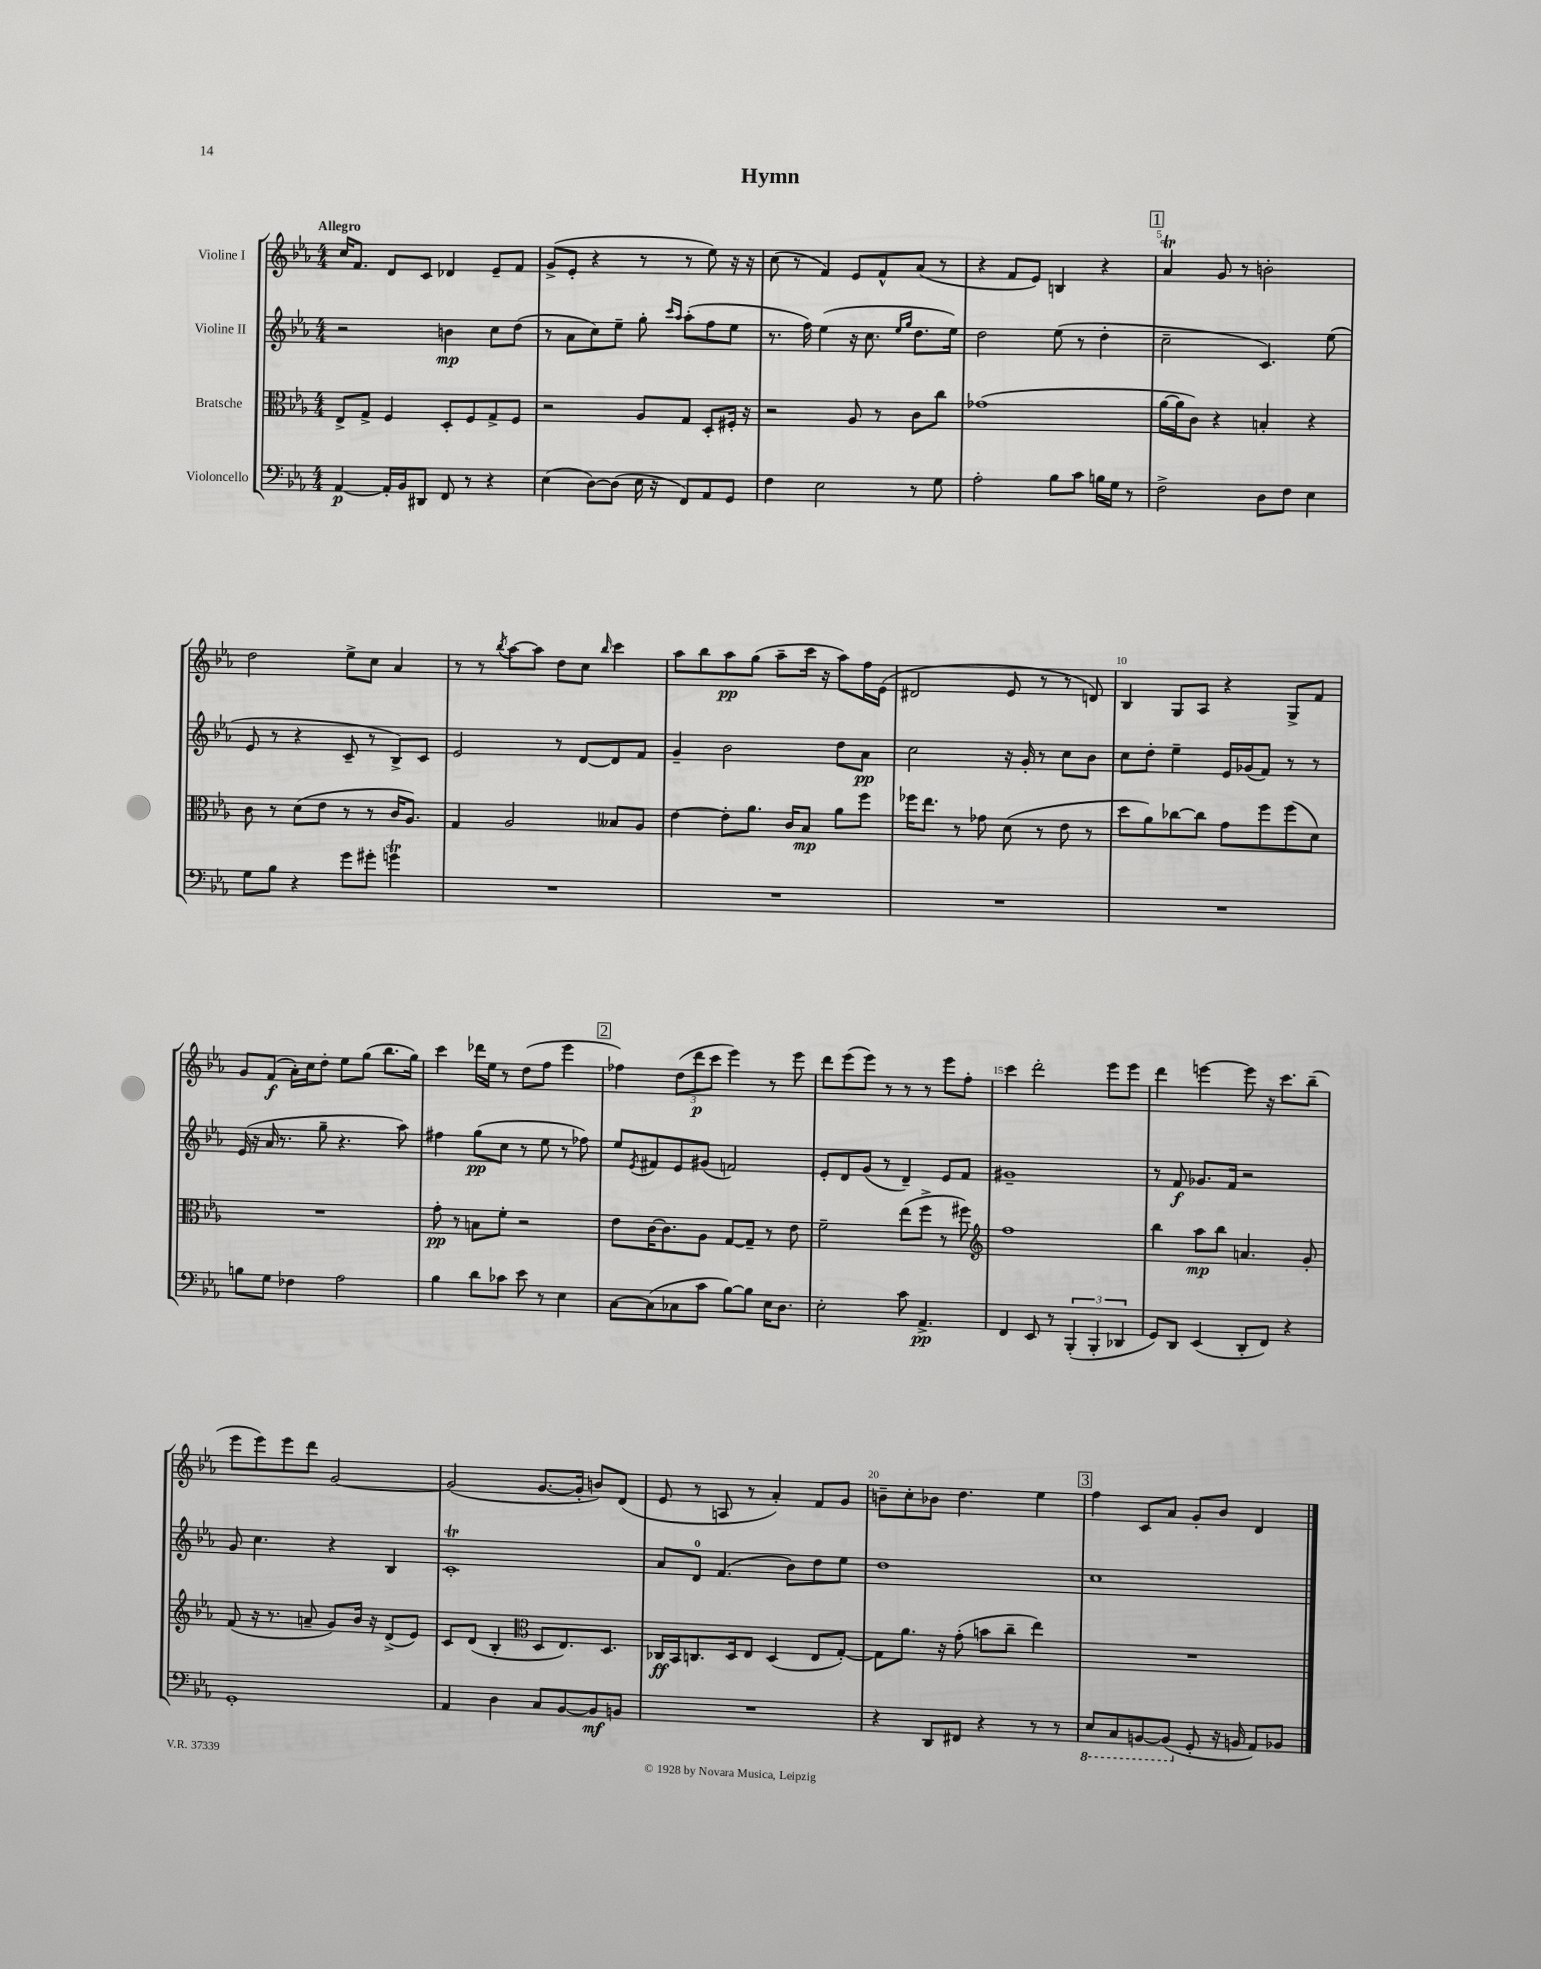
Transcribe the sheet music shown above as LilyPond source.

\header { title = "Hymn" }
<<
\new StaffGroup <<
\new Staff = "s0" \with { instrumentName = "Violine I" } {
    \clef treble \key ees \major \numericTimeSignature \time 4/4 \tempo "Allegro"
    c''16 f'8. d'8 c'8 des'4 ees'8-- f'8 |
    g'8->( ees'8-. r4 r8 r8 ees''8) r16 r16 |
    c''8( r8 f'4) ees'8 f'8-^ aes'8( r8 |
    r4 f'8 ees'8) b4 r4 |
    \mark \markup { \box "1" } aes'4\trill g'8 r8 b'2-. |
    d''2 ees''8-> c''8 aes'4 |
    r8 r8 \acciaccatura { bes''8 } aes''8~ aes''8 d''8 c''8 \grace { bes''16 } c'''4 |
    aes''8 bes''8 aes''8\pp g''8( aes''8-- c'''16 r16 aes''8) f''16 ees'16( |
    dis'2 ees'8 r8 r8 d'8) |
    bes4 g8 aes8 r4 g8-> f'8 |
    g'8 f'8\f( aes'16-.) c''16 d''8-. ees''8 g''8( bes''8. g''16) |
    c'''4 des'''16 ees''16 r8 d''8( f''8 ees'''4 |
    \mark \markup { \box "2" } fes''4) \tuplet 3/2 { d''8( d'''8\p c'''8 } ees'''4) r8 ees'''8 |
    d'''8 ees'''8( ees'''8) r8 r8 r8 ees'''8 f''8-. |
    c'''4 d'''2-. ees'''8 ees'''8 |
    d'''4 e'''4~ e'''8 r16 c'''8. bes''8--( |
    ees'''8 ees'''8) ees'''8 d'''8 g'2~ |
    g'2( g'8.~ g'16-. b'8) d'8( |
    ees'8 r8 a8 r8 aes'4-.) f'8 g'8 |
    b'8-- c''8-. bes'8 d''4. ees''4 |
    \mark \markup { \box "3" } f''4 c'8 aes'8 g'8-. bes'8 d'4 \bar "|." |
}
\new Staff = "s1" \with { instrumentName = "Violine II" } {
    \clef treble \key ees \major \numericTimeSignature \time 4/4
    r2 b'4\mp c''8 d''8( |
    r8 aes'8 c''8) ees''8-- g''8-. \grace { c'''16 aes''16 } aes''8-.( f''8 ees''8 |
    r8. f''16) ees''4( r16 c''8. \grace { ees''16 g''16 } d''8. ees''16) |
    d''2 ees''8( r8 d''4-. |
    \mark \markup { \box "1" } c''2-- c'4.) ees''8( |
    ees'8 r8 r4 c'8-- r8 bes8->) c'8 |
    ees'2 r8 d'8~ d'8 f'8 |
    g'4-- bes'2 d''8 aes'8\pp |
    c''2 r16 g'16-. r8 c''8 bes'8 |
    c''8 d''8-. ees''4-- ees'16 ges'16( f'8) r8 r8 |
    ees'16( r16 aes'16 r8. g''8-- r4. aes''8) |
    fis''4 g''8\pp( c''8 r8 ees''8 r8 fes''8) |
    \mark \markup { \box "2" } ees''8 \acciaccatura { ees'8 } fis'8 ees'8 gis'8( f'2) |
    ees'8-. d'8 g'8( r8 d'4--) ees'8 f'8 |
    gis'1-- |
    r8 f'8\f ges'8. f'16 r2 |
    g'8 c''4. r4 bes4 |
    c'1-.\trill |
    aes'8 d'8-0 f'4.( bes'8) d''8 ees''8 |
    d''1 |
    \mark \markup { \box "3" } c''1 \bar "|." |
}
\new Staff = "s2" \with { instrumentName = "Bratsche" } {
    \clef alto \key ees \major \numericTimeSignature \time 4/4
    ees8-> g8-> f4 d8-. f8 g8-> f8 |
    r2 aes8 g8 d8-. fis16-. r16 |
    r2 aes8 r8 c'8 c''8 |
    ges'1( |
    \mark \markup { \box "1" } aes'16~ aes'16 c'8) r4 b4-. r4 |
    c'8 r8 d'8( ees'8 r8 r8 c'16 aes8.) |
    g4 aes2 beses8 aes8 |
    ees'4~ ees'8-. aes'8. c'16 bes8\mp aes'8 f''8 |
    fes''16 ees''8. r8 ges'8 d'8( r8 ees'8 r8 |
    d''8 aes'8) ces''8~ ces''8 g'8 f''8 f''8( d'8) |
    R1 |
    g'8-.\pp r8 b8 f'8-. r2 |
    \mark \markup { \box "2" } ees'8 c'16~ c'8. aes8 g8~ g8-- r8 ees'8 |
    f'2-- ees''8( f''8-> r8 fis''8) |
    \clef treble f''1 |
    bes''4 aes''8\mp bes''8 a'4. g'8-. |
    f'8( r16 r8. a'8-- g'8) bes'16 r16 d'8->( ees'8) |
    c'8 d'8( bes4-. \clef alto d8 ees8.) d8. |
    ces16\ff bes,16 c8. d16 ees8 d4( ees8 g8~-.) |
    g8 aes'8. r16 g'8-.( b'8 c''8-- ees''4) |
    \mark \markup { \box "3" } R1 \bar "|." |
}
\new Staff = "s3" \with { instrumentName = "Violoncello" } {
    \clef bass \key ees \major \numericTimeSignature \time 4/4
    aes,4~\p aes,16-. bes,16 dis,8 f,8 r8 r4 |
    ees4( d8~) d8( ees16 r16 f,8) aes,8 g,8 |
    f4 ees2 r8 g8 |
    aes2-. bes8 c'8 b16 g16 r8 |
    \mark \markup { \box "1" } f2-> d8 f8 ees4 |
    g8 bes8 r4 g'8 gis'8-. g'4\trill |
    R1 |
    R1 |
    R1 |
    R1 |
    b8 g8 fes4 aes2 |
    bes4 d'8 ces'8 ees'8 r8 ees4 |
    \mark \markup { \box "2" } c8~ c8( ces8 c'8 bes8~) bes8 ees16 d8. |
    ees2-. c'8 aes,4.->\pp |
    f,4 ees,8 r8 \tuplet 3/2 { bes,,4-.( bes,,4-. des,4 } |
    g,8) d,8 ees,4( d,8-. f,8) r4 |
    g,1-. |
    aes,4 d4 c8 bes,8~ bes,8\mf b,8 |
    R1 |
    r4 d,8 fis,8 r4 r8 r8 |
    \mark \markup { \box "3" } \ottava #-1 ees,8 c,8 b,,8~ b,,8( \ottava #0 g,8-. r16 b,16 aes,8) bes,8 \bar "|." |
}
>>
>>
\layout { \context { \Score \override BarNumber.break-visibility = ##(#f #t #t) barNumberVisibility = #(every-nth-bar-number-visible 5) } }
